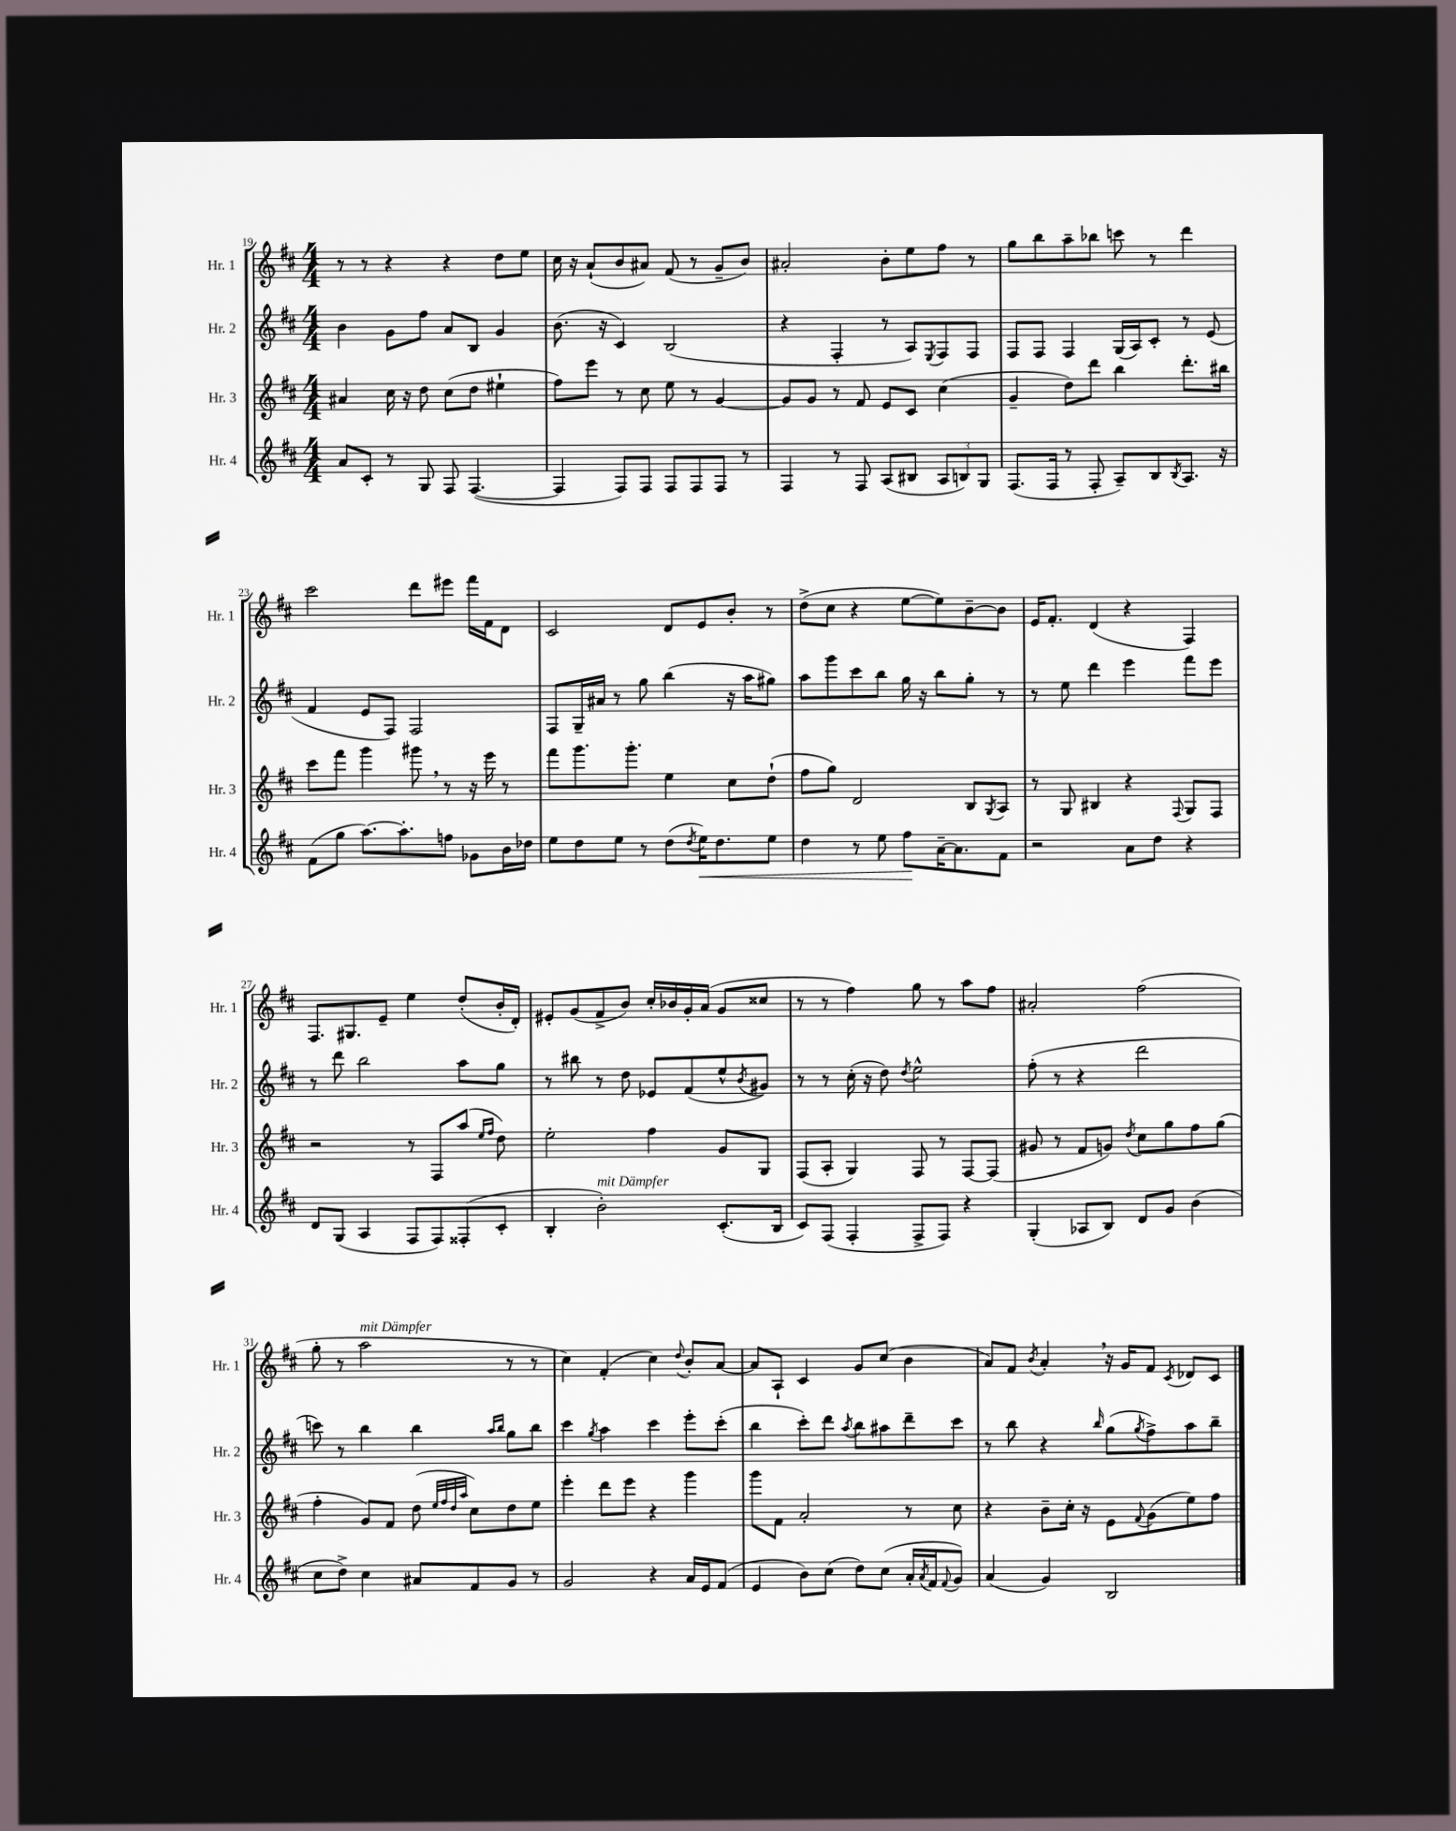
<<
\new StaffGroup <<
\new Staff = "s0" \with { instrumentName = "Hr. 1" shortInstrumentName = "Hr. 1" } {
    \clef treble \key d \major \numericTimeSignature \time 4/4
    r8 r8 r4 r4 d''8 e''8 |
    cis''16 r16 a'8-!( b'8 ais'8) fis'8( r8 g'8-- b'8) |
    ais'2-. b'8-. e''8 fis''8 r8 |
    g''8 b''8 a''8-- bes''8 c'''8 r8 d'''4 |
    cis'''2 d'''8 eis'''8 fis'''16 fis'16 d'8 |
    cis'2 d'8 e'8 b'8-. r8 |
    d''8->( cis''8 r4 e''8~ e''8) b'8~-- b'8 |
    e'16 fis'8.-. d'4( r4 fis4) |
    fis8. gis8. e'8-- e''4 d''8-.( b'16-. d'16-.) |
    eis'8-. g'8( fis'8-> b'8) cis''16-. bes'16 g'16-. a'16( g'8 cisis''8 |
    r8 r8 fis''4) g''8 r8 a''8 fis''8 |
    ais'2-. fis''2( |
    g''8-. r8 a''2^\markup { \italic "mit Dämpfer" } r8 r8 |
    cis''4) fis'4-.( cis''4) \appoggiatura { d''8 } b'8-. a'8~ |
    a'8 a8-! cis'4 g'8 cis''8( b'4 |
    a'8) fis'8 \acciaccatura { b'8 } a'4-. \breathe r16 g'16 fis'8 \acciaccatura { cis'8 } des'8 cis'8 \bar "|." |
}
\new Staff = "s1" \with { instrumentName = "Hr. 2" shortInstrumentName = "Hr. 2" } {
    \clef treble \key d \major \numericTimeSignature \time 4/4
    b'4 g'8 fis''8 a'8 b8 g'4 |
    b'8.( r16 cis'4) b2( |
    r4 fis4-. r8 a8) \acciaccatura { e8 } fis8 fis8 |
    fis8 fis8 fis4 g16( a16) cis'8-. r8 e'8( |
    fis'4 e'8 fis8) fis2 |
    fis8 g16-- ais'16 r8 g''8 b''4( r16 a''16 gis''8) |
    a''8 g'''8 cis'''8 b''8 g''16 r16 b''8 g''8-. r8 |
    r8 e''8 d'''4 e'''4 fis'''8 e'''8 |
    r8 d'''8 b''2 a''8 g''8 |
    r8 bis''8 r8 d''8 ees'8 fis'8( e''8-^ \acciaccatura { b'8 } gis'8) |
    r8 r8 cis''16-.( r16 d''8) \acciaccatura { d''8 } e''2-^ |
    fis''8-.( r8 r4 d'''2 |
    c'''8) r8 b''4 b''4 \grace { a''16 b''16 } g''8 b''8 |
    cis'''4 \acciaccatura { g''8 } a''4 cis'''4 e'''8-. cis'''8-.( |
    b''4 cis'''8-.) d'''8 \acciaccatura { a''8 } b''8 ais''8 d'''8-- cis'''8 |
    r8 b''8 r4 \grace { b''16 } g''8( \acciaccatura { g''8 } fis''8->) a''8 b''8-- \bar "|." |
}
\new Staff = "s2" \with { instrumentName = "Hr. 3" shortInstrumentName = "Hr. 3" } {
    \clef treble \key d \major \numericTimeSignature \time 4/4
    ais'4 cis''16 r16 d''8 cis''8( d''8 eis''4-! |
    fis''8) e'''8 r8 cis''8 e''8 r8 g'4~ |
    g'8 g'8 r8 fis'8 e'8 cis'8 cis''4( |
    g'4-- d''8) d'''8 b''4 d'''8.-. bis''16 |
    cis'''8 fis'''8 g'''4 gis'''8 \breathe r8 r16 e'''16 r8 |
    fis'''8 g'''8. g'''8.-. e''4 cis''8 d''8-!( |
    fis''8 g''8) d'2 b8 \acciaccatura { g8 } a8 |
    r8 g8 bis4 r4 \appoggiatura { fis8 } g8 fis8 |
    r2 r8 fis8 a''8( \grace { e''16 fis''16 } d''8) |
    e''2-. fis''4 g'8 g8 |
    fis8( a8-. g4) fis8 r8 fis8~ fis8( |
    gis'8 r8 fis'8 g'8) \acciaccatura { d''8 } cis''8 g''8 fis''8 g''8( |
    fis''4-. g'8) fis'8 d''8( \grace { e''32 fis''32 d''32 a''32 } cis''8) d''8 e''8 |
    e'''4-. d'''8 e'''8 r4 g'''4 |
    g'''8 fis'8 a'2-. r8 cis''8 |
    r4 b'8-- cis''16-. r16 e'8 \appoggiatura { fis'8 } g'8( e''8) fis''8 \bar "|." |
}
\new Staff = "s3" \with { instrumentName = "Hr. 4" shortInstrumentName = "Hr. 4" } {
    \clef treble \key d \major \numericTimeSignature \time 4/4
    a'8 cis'8-. r8 g8 fis8 fis4.~( |
    fis4 fis8) fis8 fis8 fis8 fis8 r8 |
    fis4 r8 fis8 a8( bis8 \tuplet 3/2 { a8 b8) g8 } |
    fis8.( fis16 r8 fis8-. a8--) b8 \acciaccatura { b8 } a8. r16 |
    fis'8( g''8 a''8.~) a''8.-. f''8 ges'8 b'16 des''16 |
    e''8 d''8 e''8 r8 d''8( \acciaccatura { d''8 } e''16\<) d''8. e''8 |
    d''4 r8 e''8 fis''8\! a'16~-- a'8. fis'8 |
    r2 a'8 d''8 r4 |
    d'8 g8( a4 fis8 fis8) fisis8-.( cis'8-. |
    b4-. b'2-.^\markup { \italic "mit Dämpfer" }) cis'8.-.( b16 |
    cis'8) fis8( fis4-. fis8-> fis8) r4 |
    g4-.( aes8 b8) d'8 g'8 b'4( |
    cis''8 d''8->) cis''4 ais'8 fis'8 g'8 r8 |
    g'2 r4 a'16 e'16 fis'8( |
    e'4 b'8) cis''8( d''8) cis''8( a'16-. \acciaccatura { a'8 } fis'16 \appoggiatura { fis'8 } g'8) |
    a'4( g'4) b2 \bar "|." |
}
>>
>>
\layout { \context { \Score currentBarNumber = #19 } }
